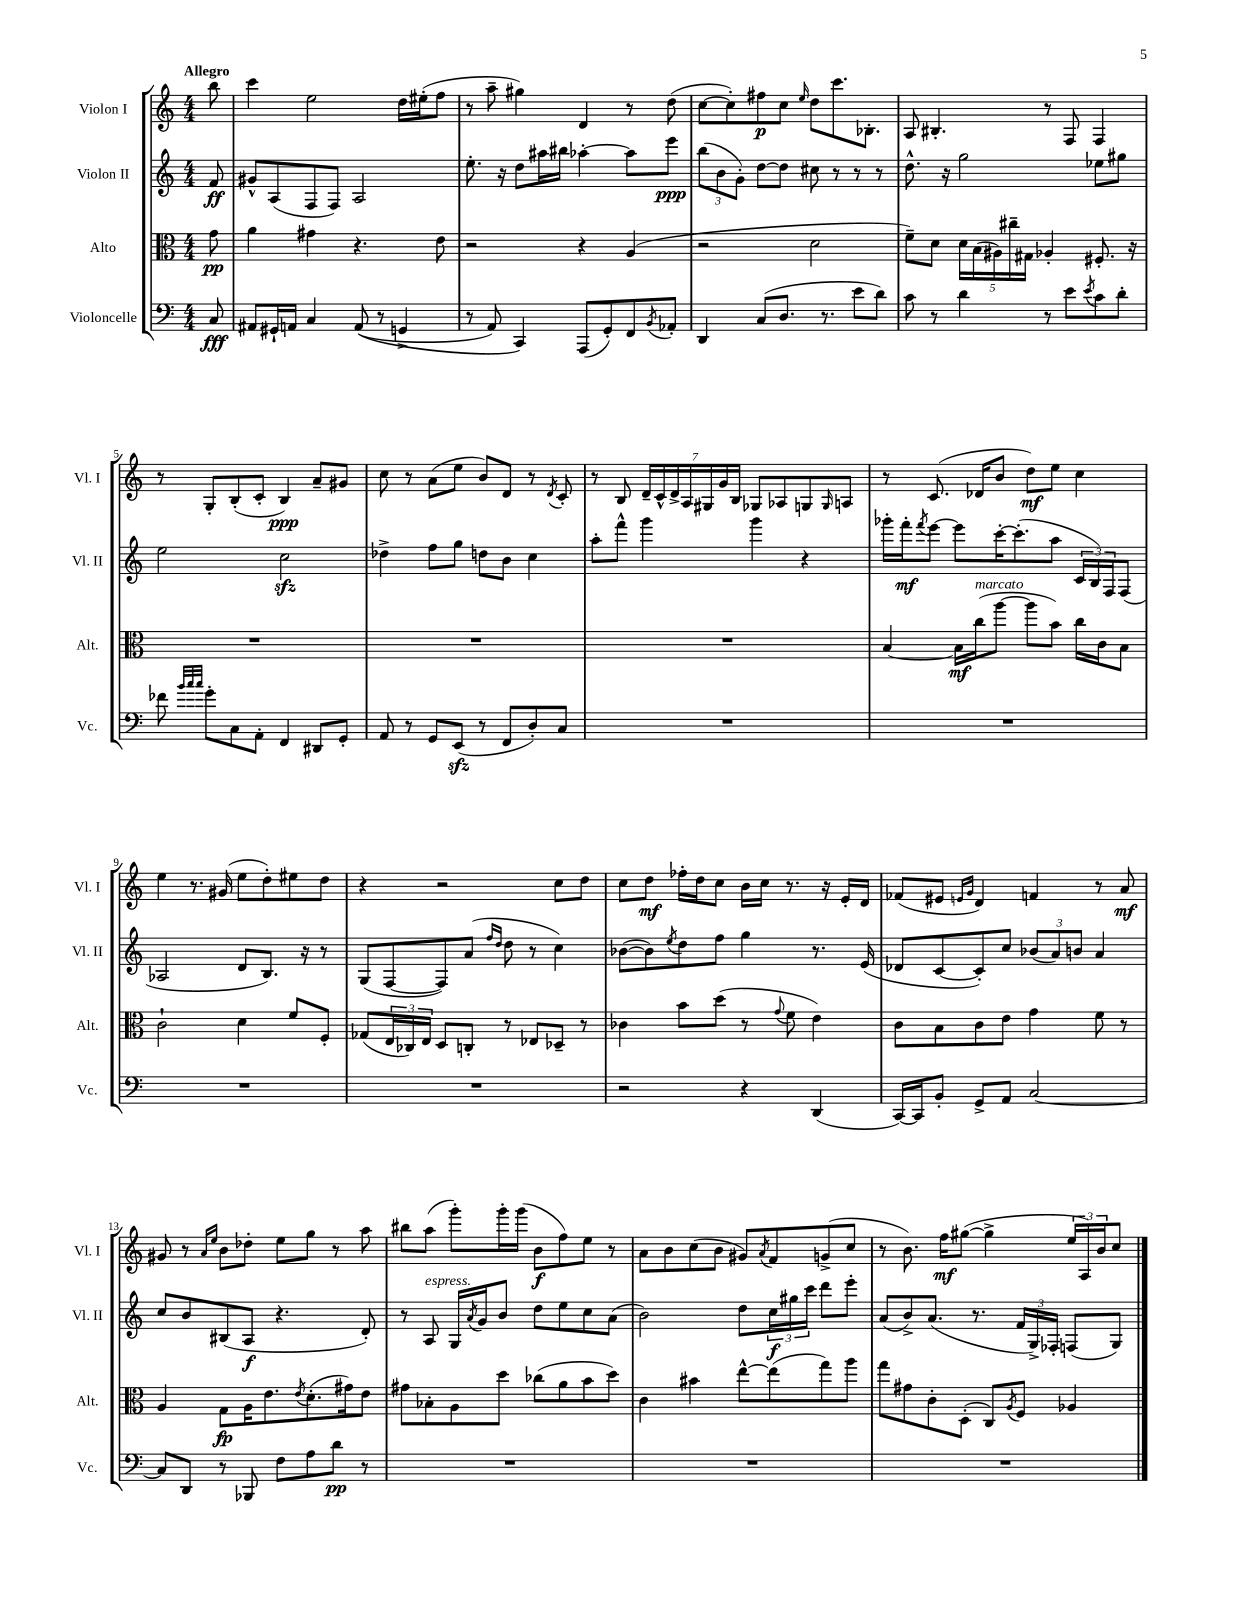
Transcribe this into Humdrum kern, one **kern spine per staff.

**kern	**dynam	**kern	**dynam	**kern	**dynam	**kern	**dynam
*part4	*part4	*part3	*part3	*part2	*part2	*part1	*part1
*staff4	*staff4	*staff3	*staff3	*staff2	*staff2	*staff1	*staff1
*I"Violoncelle	*	*I"Alto	*	*I"Violon II	*	*I"Violon I	*
*I'Vc.	*	*I'Alt.	*	*I'Vl. II	*	*I'Vl. I	*
*clefF4	*	*clefC3	*	*clefG2	*	*clefG2	*
*k[]	*	*k[]	*	*k[]	*	*k[]	*
*M4/4	*	*M4/4	*	*M4/4	*	*M4/4	*
=	=	=	=	=	=	=	=
!	!	!	!	!	!	!LO:TX:a:B:t=Allegro	!
8C/	fff	8g\	pp	8f/	ff	8bb\	.
=1	=1	=1	=1	=1	=1	=1	=1
8AA#X/L	.	4a\	.	8g#X^^/L	.	4ccc\	.
16GG#X`/L	.	.	.	(8A/	.	.	.
16AAn/JJ	.	.	.	.	.	.	.
4C/	.	4g#X\	.	8F/	.	2ee\	.
.	.	.	.	8F/J)	.	.	.
((8AA/	.	4.r	.	2A/	.	.	.
8r	.	.	.	.	.	.	.
4GGn^/	.	.	.	.	.	16dd\LL	.
.	.	.	.	.	.	(16ee#X'\J	.
.	.	8e\	.	.	.	8ff\J	.
=2	=2	=2	=2	=2	=2	=2	=2
8r	.	2r	.	8.ee'\	.	8r	.
8AA/)	.	.	.	.	.	8aa~\	.
.	.	.	.	16r	.	.	.
4CC/)	.	.	.	8dd\L	.	4gg#X\)	.
.	.	.	.	16aa#X\L	.	.	.
.	.	.	.	16bb#X\JJ	.	.	.
(8AAA/L	.	4r	.	[4aa-X'\	.	4d/	.
8GG'/)	.	.	.	.	.	.	.
8FF/	.	(4A/	.	8aa-\L]	.	8r	.
8qBB/	.	.	.	.	.	.	.
8AA-X'/J	.	.	.	8eee\J	ppp	(8dd\	.
=3	=3	=3	=3	=3	=3	=3	=3
4DD/	.	2r	.	(12bb\L	.	[8cc\L	.
.	.	.	.	12b\	.	.	.
.	.	.	.	.	.	8cc'\])	.
.	.	.	.	12g'\J)	.	.	.
(8C/L	.	.	.	[8dd\L	.	8ff#X\	p
8.D/J	.	.	.	8dd\J]	.	8cc\J	.
.	.	.	.	.	.	16qqee/	.
.	.	2d\	.	8cc#X\	.	8dd\L	.
8.r	.	.	.	.	.	.	.
.	.	.	.	8r	.	8.ccc\	.
8e\L	.	.	.	8r	.	.	.
.	.	.	.	.	.	8.B-X'\J	.
8d\J)	.	.	.	8r	.	.	.
=4	=4	=4	=4	=4	=4	=4	=4
8c\	.	8f~\L)	.	8.dd^^\	.	8A/	.
8r	.	8d\J	.	.	.	4.B#X'/	.
.	.	.	.	16r	.	.	.
4d\	.	20d\LL	.	2gg\	.	.	.
.	.	(20B\	.	.	.	.	.
.	.	20A#X\)	.	.	.	.	.
.	.	20cc#X~\	.	.	.	.	.
.	.	20G#X\JJ	.	.	.	.	.
8r	.	4A-X'/	.	.	.	8r	.
8e\L	.	.	.	.	.	8F/	.
8qe/	.	.	.	.	.	.	.
8c\	.	8.F#X'/	.	8ee-X\L	.	4F/	.
8d'\J	.	.	.	8gg#X\J	.	.	.
.	.	16r	.	.	.	.	.
!!LO:LB:g=z
=5	=5	=5	=5	=5	=5	=5	=5
8f-X\	.	1r	.	2ee\	.	8r	.
32qqb/LLL	.	.	.	.	.	.	.
32qqcc/	.	.	.	.	.	.	.
32qqcc/JJJ	.	.	.	.	.	.	.
8g'\L	.	.	.	.	.	8G'/L	.
8C\	.	.	.	.	.	(8B'/	.
8AA'\J	.	.	.	.	.	8c'/J	.
4FF/	.	.	.	2cczz\	.	4B/)	ppp
8DD#X/L	.	.	.	.	.	8a~/L	.
8GG'/J	.	.	.	.	.	8g#X/J	.
=6	=6	=6	=6	=6	=6	=6	=6
8AA/	.	1r	.	4dd-X^\	.	8cc\	.
8r	.	.	.	.	.	8r	.
8GG/L	.	.	.	8ff\L	.	(8a\L	.
(8EEzz/J	.	.	.	8gg\J	.	8ee\J	.
8r	.	.	.	8ddn\L	.	8b/L)	.
8FF/L	.	.	.	8b\J	.	8d/J	.
8D'/)	.	.	.	4cc\	.	8r	.
.	.	.	.	.	.	8qd/	.
8C/J	.	.	.	.	.	8c'/	.
=7	=7	=7	=7	=7	=7	=7	=7
1r	.	1r	.	8aa'\L	.	8r	.
.	.	.	.	8fff^^\J	.	8B/	.
.	.	.	.	4ggg\	.	28d~/LL	.
.	.	.	.	.	.	28c^^/	.
.	.	.	.	.	.	28d^/	.
.	.	.	.	.	.	28A/	.
.	.	.	.	.	.	28G#X/	.
.	.	.	.	.	.	28g/	.
.	.	.	.	.	.	28B/JJ	.
.	.	.	.	4ggg\	.	8G-X/L	.
.	.	.	.	.	.	8A-X/	.
.	.	.	.	4r	.	8Gn/	.
.	.	.	.	.	.	16qqG/	.
.	.	.	.	.	.	8An/J	.
=8	=8	=8	=8	=8	=8	=8	=8
1r	.	[4B/	.	16ggg-X'\LL	.	8r	.
.	.	.	.	16fff'\J	mf	.	.
.	.	.	.	8qfff/	.	.	.
.	.	.	.	[8eee\J	.	(8.c/	.
.	.	16B\LL]	mf	8eee\L]	.	.	.
!	!	!LO:TX:a:i:t=marcato	!	!	!	!	!
.	.	(16cc\J	.	.	.	16d-X/KL	.
.	.	[8aa\J	.	[16ccc'\K	.	8b/J	.
.	.	.	.	(8.ccc'\]	.	.	.
.	.	8aa\L]	.	.	.	8dd\L)	mf
.	.	8b\J)	.	8aa\J	.	8ee\J	.
.	.	16cc\LL	.	24c/LL	.	4cc\	.
.	.	.	.	24B/)	.	.	.
.	.	16c\J	.	.	.	.	.
.	.	.	.	24F/J	.	.	.
.	.	8B\J	.	(8F/J	.	.	.
!!LO:LB:g=z
=9	=9	=9	=9	=9	=9	=9	=9
1r	.	2c`\	.	2A-X/	.	4ee\	.
.	.	.	.	.	.	8.r	.
.	.	.	.	.	.	(16g#X/	.
.	.	4d\	.	8d/L	.	8ee\L	.
.	.	.	.	8.B/J)	.	8dd'\)	.
.	.	8f/L	.	.	.	8ee#X\	.
.	.	.	.	16r	.	.	.
.	.	8F'/J	.	8r	.	8dd\J	.
=10	=10	=10	=10	=10	=10	=10	=10
1r	.	(8G-X/L	.	(8G/L	.	4r	.
.	.	24E/L	.	[8F/	.	.	.
.	.	24C-X/)	.	.	.	.	.
.	.	24E/JJ	.	.	.	.	.
.	.	8D/L	.	8F/])	.	2r	.
.	.	8Cn'/J	.	(8a/J	.	.	.
.	.	.	.	16qqff/LL	.	.	.
.	.	.	.	16qqdd/JJ	.	.	.
.	.	8r	.	8dd\	.	.	.
.	.	8E-X/L	.	8r	.	.	.
.	.	8D-X~/J	.	4cc\)	.	8cc\L	.
.	.	8r	.	.	.	8dd\J	.
=11	=11	=11	=11	=11	=11	=11	=11
2r	.	4c-X\	.	([8b-X\L	.	8cc\L	.
.	.	.	.	8b-\])	.	8dd\J	mf
.	.	.	.	8qee/	.	.	.
.	.	8b\L	.	8dd\	.	16ff-X'\LL	.
.	.	.	.	.	.	16dd\J	.
.	.	(8dd\J	.	8ff\J	.	8cc\J	.
4r	.	8r	.	4gg\	.	16b\LL	.
.	.	.	.	.	.	16cc\JJ	.
.	.	8qqg/	.	.	.	.	.
.	.	8f\	.	.	.	8.r	.
(4DD/	.	4e\)	.	8.r	.	.	.
.	.	.	.	.	.	16r	.
.	.	.	.	.	.	16e'/LL	.
.	.	.	.	(16e/	.	16d/JJ	.
=12	=12	=12	=12	=12	=12	=12	=12
[16CC/LL)	.	8c\L	.	8d-X/L	.	(8f-X/L	.
16CC/J]	.	.	.	.	.	.	.
8BB'/J	.	8B\	.	[8c/	.	8e#X/J	.
.	.	.	.	.	.	16qqen/LL	.
.	.	.	.	.	.	16qqg/JJ	.
8GG^/L	.	8c\	.	8c'/])	.	4d/)	.
8AA/J	.	8e\J	.	8cc/J	.	.	.
[2C/	.	4g\	.	(12b-X/L	.	4fn/	.
.	.	.	.	12a/)	.	.	.
.	.	.	.	12bn/J	.	.	.
.	.	8f\	.	4a/	.	8r	.
.	.	8r	.	.	.	8a/	mf
!!LO:LB:g=z
=13	=13	=13	=13	=13	=13	=13	=13
8C/L]	.	4A/	.	8cc/L	.	8g#X/	.
8DD/J	.	.	.	8b/	.	8r	.
.	.	.	.	.	.	16qqa/LL	.
.	.	.	.	.	.	16qqee/JJ	.
8r	.	8G\L	fp	(8B#X/	.	8b\L	.
8BBB-X/	.	16A\K	.	8A/J	f	8dd-X'\J	.
.	.	8.e\	.	.	.	.	.
8F\L	.	.	.	4.r	.	8ee\L	.
.	.	8qe/	.	.	.	.	.
8A\	.	(8.d'\	.	.	.	8gg\J	.
8d\J	pp	.	.	.	.	8r	.
.	.	16g#X\k)	.	.	.	.	.
8r	.	8e\J	.	8d'/)	.	8aa\	.
=14	=14	=14	=14	=14	=14	=14	=14
1r	.	8g#X\L	.	8r	.	8bb#X\L	.
!	!	!	!	!LO:TX:a:i:t=espress.	!	!	!
.	.	8B-X'\	.	8A/	.	(8aa\J	.
.	.	8A\	.	16G/LL	.	8ggg'\L)	.
.	.	.	.	8qa/	.	.	.
.	.	.	.	16g/J	.	.	.
.	.	8dd\J	.	8b/J	.	16ggg'\L	.
.	.	.	.	.	.	(16ggg\JJ	.
.	.	(8cc-X\L	.	8dd\L	.	8b\L	f
.	.	8a\	.	8ee\	.	8ff\)	.
.	.	8b\	.	8cc\	.	8ee\J	.
.	.	8dd\J)	.	(8a\J	.	8r	.
=15	=15	=15	=15	=15	=15	=15	=15
1r	.	4c\	.	2b\)	.	8a\L	.
.	.	.	.	.	.	8b\	.
.	.	4b#X\	.	.	.	(8cc\	.
.	.	.	.	.	.	8b\J	.
.	.	[8ee^^\L	.	8dd\L	.	8g#X/L)	.
.	.	.	.	.	.	8qa/	.
.	.	(8ee\]	.	24cc\L	f	8f/	.
.	.	.	.	24gg#X\	.	.	.
.	.	.	.	24ccc\JJ	.	.	.
.	.	8gg\)	.	8ddd\L	.	(8gn^/	.
.	.	8aa\J	.	8eee'\J	.	8cc/J	.
=16	=16	=16	=16	=16	=16	=16	=16
1r	.	8gg\L	.	(8a/L	.	8r	.
.	.	8g#X\	.	8b^/)	.	8.b\)	.
.	.	8c'\	.	(8.a/J	.	.	.
.	.	.	.	.	.	16ff\KL	mf
.	.	(8D'\J	.	.	.	([8gg#X\J	.
.	.	.	.	8.r	.	.	.
.	.	8C/L)	.	.	.	4gg#^\]	.
.	.	8qA/	.	.	.	.	.
.	.	8F/J	.	24f/LL	.	.	.
.	.	.	.	24G^/)	.	.	.
.	.	.	.	24F-X'/JJ	.	.	.
.	.	4A-X/	.	(8Fn/L	.	24ee/LL	.
.	.	.	.	.	.	24A/)	.
.	.	.	.	.	.	24b/J	.
.	.	.	.	8G/J)	.	8cc/J	.
==	==	==	==	==	==	==	==
*-	*-	*-	*-	*-	*-	*-	*-
